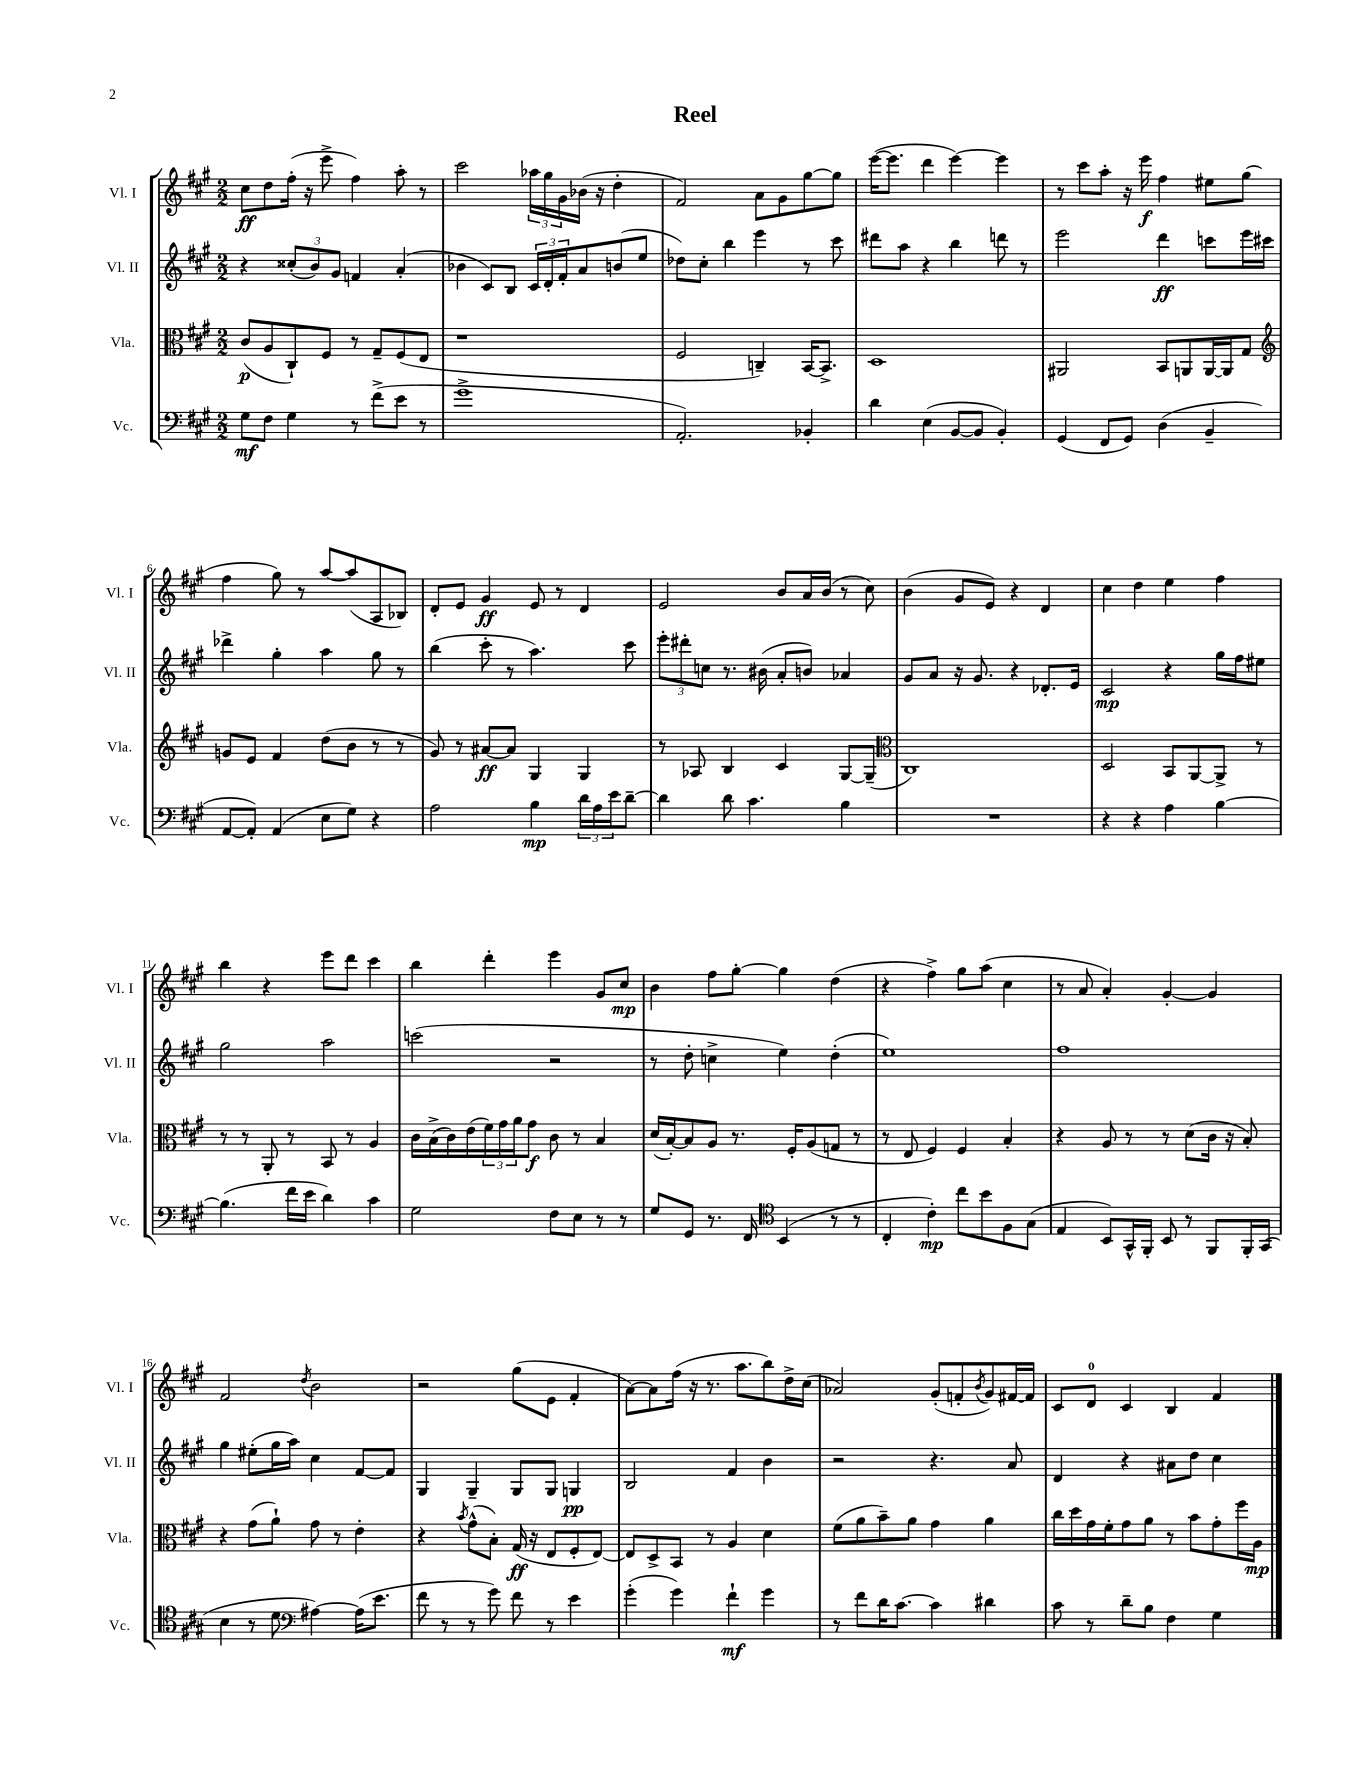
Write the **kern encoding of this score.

**kern	**kern	**kern	**kern
*staff4	*staff3	*staff2	*staff1
*clefF4	*clefC3	*clefG2	*clefG2
*k[f#c#g#]	*k[f#c#g#]	*k[f#c#g#]	*k[f#c#g#]
*M2/2	*M2/2	*M2/2	*M2/2
8G#	(8c#	4r	8cc#
8F#	8A	.	8dd
4G#	8C#`)	(12cc##'	(16ff#'
.	.	.	16r
.	.	12b)	.
.	8F#	.	8eee^
.	.	12g#	.
8r	8r	4f	4ff#)
(8f#^	8G#~	.	.
8e	(8F#	(4a'	8aa'
8r	8E	.	8r
=	=	=	=
1g#^	1r	4b-	2ccc#
.	.	8c#)	.
.	.	8B	.
.	.	24c#	24aa-
.	.	24d'	24gg#
.	.	24f#'	24g#
.	.	8a	(16b-
.	.	.	16r
.	.	(8b	4dd'
.	.	8ee	.
=	=	=	=
2.AA')	2F#	8dd-)	2f#)
.	.	8cc#'	.
.	.	4bb	.
.	4C~)	4eee	8a
.	.	.	8g#
4BB-'	[16BB	8r	[8gg#
.	8.BB^]	.	.
.	.	8ccc#	8gg#]
=	=	=	=
4d	1D	8ddd#	([16eee
.	.	.	8.eee]
.	.	8aa	.
(4E	.	4r	4ddd
[8BB	.	4bb	[4eee)
8BB]	.	.	.
4BB')	.	8ddd	4eee]
.	.	8r	.
=	=	=	=
(4GG#	2AA#	2eee	8r
.	.	.	8ccc#
8FF#	.	.	8aa'
8GG#)	.	.	16r
.	.	.	16eee
(4D	8BB	4ddd	4ff#
.	8AA	.	.
4BB~	[16AA	8ccc	8ee#
.	16AA]	.	.
.	8G#	16eee	(8gg#
.	.	16ccc#	.
=	=	=	=
*	*clefG2	*	*
[8AA	8g	4ddd-^	4ff#
8AA'])	8e	.	.
(4AA	4f#	4gg#'	8gg#)
.	.	.	8r
8E	(8dd	4aa	[8aa
8G#)	8b	.	(8aa]
4r	8r	8gg#	8A
.	8r	8r	8B-)
=	=	=	=
2A	8g#)	(4bb	8d'
.	8r	.	8e
.	[8a#	8ccc#'	4g#
.	8a#]	8r	.
4B	4G#	4.aa)	8e
.	.	.	8r
24d	4G#	.	4d
24A	.	.	.
24e	.	.	.
[8d~	.	8ccc#	.
=	=	=	=
4d]	8r	12eee'	2e
.	.	12ddd#'	.
.	8A-	.	.
.	.	12cc	.
8d	4B	8.r	.
4.c#	.	.	.
.	.	(16b#	.
.	4c#	8a'	8b
.	.	8b)	16a
.	.	.	(16b
4B	[8G#	4a-	8r
.	(8G#~]	.	8cc#)
=	=	=	=
*	*clefC3	*	*
1r	1C#)	8g#	(4b
.	.	8a	.
.	.	16r	8g#
.	.	8.g#	.
.	.	.	8e)
.	.	4r	4r
.	.	8.d-'	4d
.	.	16e	.
=	=	=	=
4r	2D	2c#	4cc#
4r	.	.	4dd
4A	8BB	4r	4ee
.	[8AA	.	.
[4B	8AA^]	16gg#	4ff#
.	.	16ff#	.
.	8r	8ee#	.
=	=	=	=
(4.B]	8r	2gg#	4bb
.	8r	.	.
.	8AA'	.	4r
16f#	8r	.	.
16e	.	.	.
4d)	8BB	2aa	8eee
.	8r	.	8ddd
4c#	4A	.	4ccc#
=	=	=	=
2G#	16c#	(2ccc	4bb
.	(16B^	.	.
.	16c#)	.	.
.	(16e	.	.
.	24f#)	.	4ddd'
.	24g#	.	.
.	24a	.	.
.	8g#	.	.
8F#	8c#	2r	4eee
8E	8r	.	.
8r	4B	.	8g#
8r	.	.	8cc#
=	=	=	=
8G#	(16d	8r	4b
.	[16B')	.	.
8GG#	8B]	8dd'	.
8.r	8A	4cc^	8ff#
.	8.r	.	[8gg#'
16FF#	.	.	.
*clefC4	*	*	*
(4BB	.	4ee)	4gg#]
.	16F#'	.	.
.	(8A	.	.
8r	8G	(4dd'	(4dd
8r	8r	.	.
=	=	=	=
4C#'	8r	1ee)	4r
.	8E	.	.
4c#')	4F#)	.	4ff#^)
8cc#	4F#	.	8gg#
8b	.	.	(8aa
8F#	4B'	.	4cc#
(8G#	.	.	.
=	=	=	=
4E	4r	1ff#	8r
.	.	.	8a
8BB)	8A	.	4a')
16GG#^^	8r	.	.
16FF#'	.	.	.
8BB	8r	.	[4g#'
8r	(8d	.	.
8FF#	16c#	.	4g#]
.	16r	.	.
16FF#'	8B')	.	.
(16GG#	.	.	.
=	=	=	=
4B	4r	4gg#	2f#
8r	(8g#	(8ee#'	.
8d	8a`)	16gg#	.
.	.	16aa)	.
*clefF4	*	*	*
.	.	.	8qdd
[4A#)	8g#	4cc#	2b
.	8r	.	.
(16A#]	4e'	[8f#	.
8.e	.	.	.
.	.	8f#]	.
=	=	=	=
8f#	4r	4G#	2r
8r	.	.	.
.	8qb	.	.
8r	(8g#^^	4G#~	.
8g#)	8B')	.	.
8f#	(16G#	8G#	(8gg#
.	16r	.	.
8r	8E	8G#	8e
4e	8F#'	4G	4f#'
.	[8E)	.	.
=	=	=	=
(4g#'	8E]	2B	[8a)
.	8D^	.	8a]
4g#)	8BB	.	(16ff#
.	.	.	16r
.	8r	.	8.r
4f#`	4A	4f#	.
.	.	.	8.aa
4g#	4d	4b	8bb)
.	.	.	16dd^
.	.	.	(16cc#
=	=	=	=
8r	(8f#	2r	2a-)
8f#	8a	.	.
16d	8b~)	.	.
[8.c#	.	.	.
.	8a	.	.
4c#]	4g#	4.r	(8g#'
.	.	.	8f'
.	.	.	8qb
4d#	4a	.	8g#)
.	.	8a	[16f#
.	.	.	16f#]
=	=	=	=
8c#	16cc#	4d	8c#
.	16dd	.	.
8r	16g#	.	8d
.	16f#'	.	.
8d~	8g#	4r	4c#
8B	8a	.	.
4F#	8r	8a#	4B
.	8b	8dd	.
4G#	8g#'	4cc#	4f#
.	16ff#	.	.
.	16A	.	.
==	==	==	==
*-	*-	*-	*-
